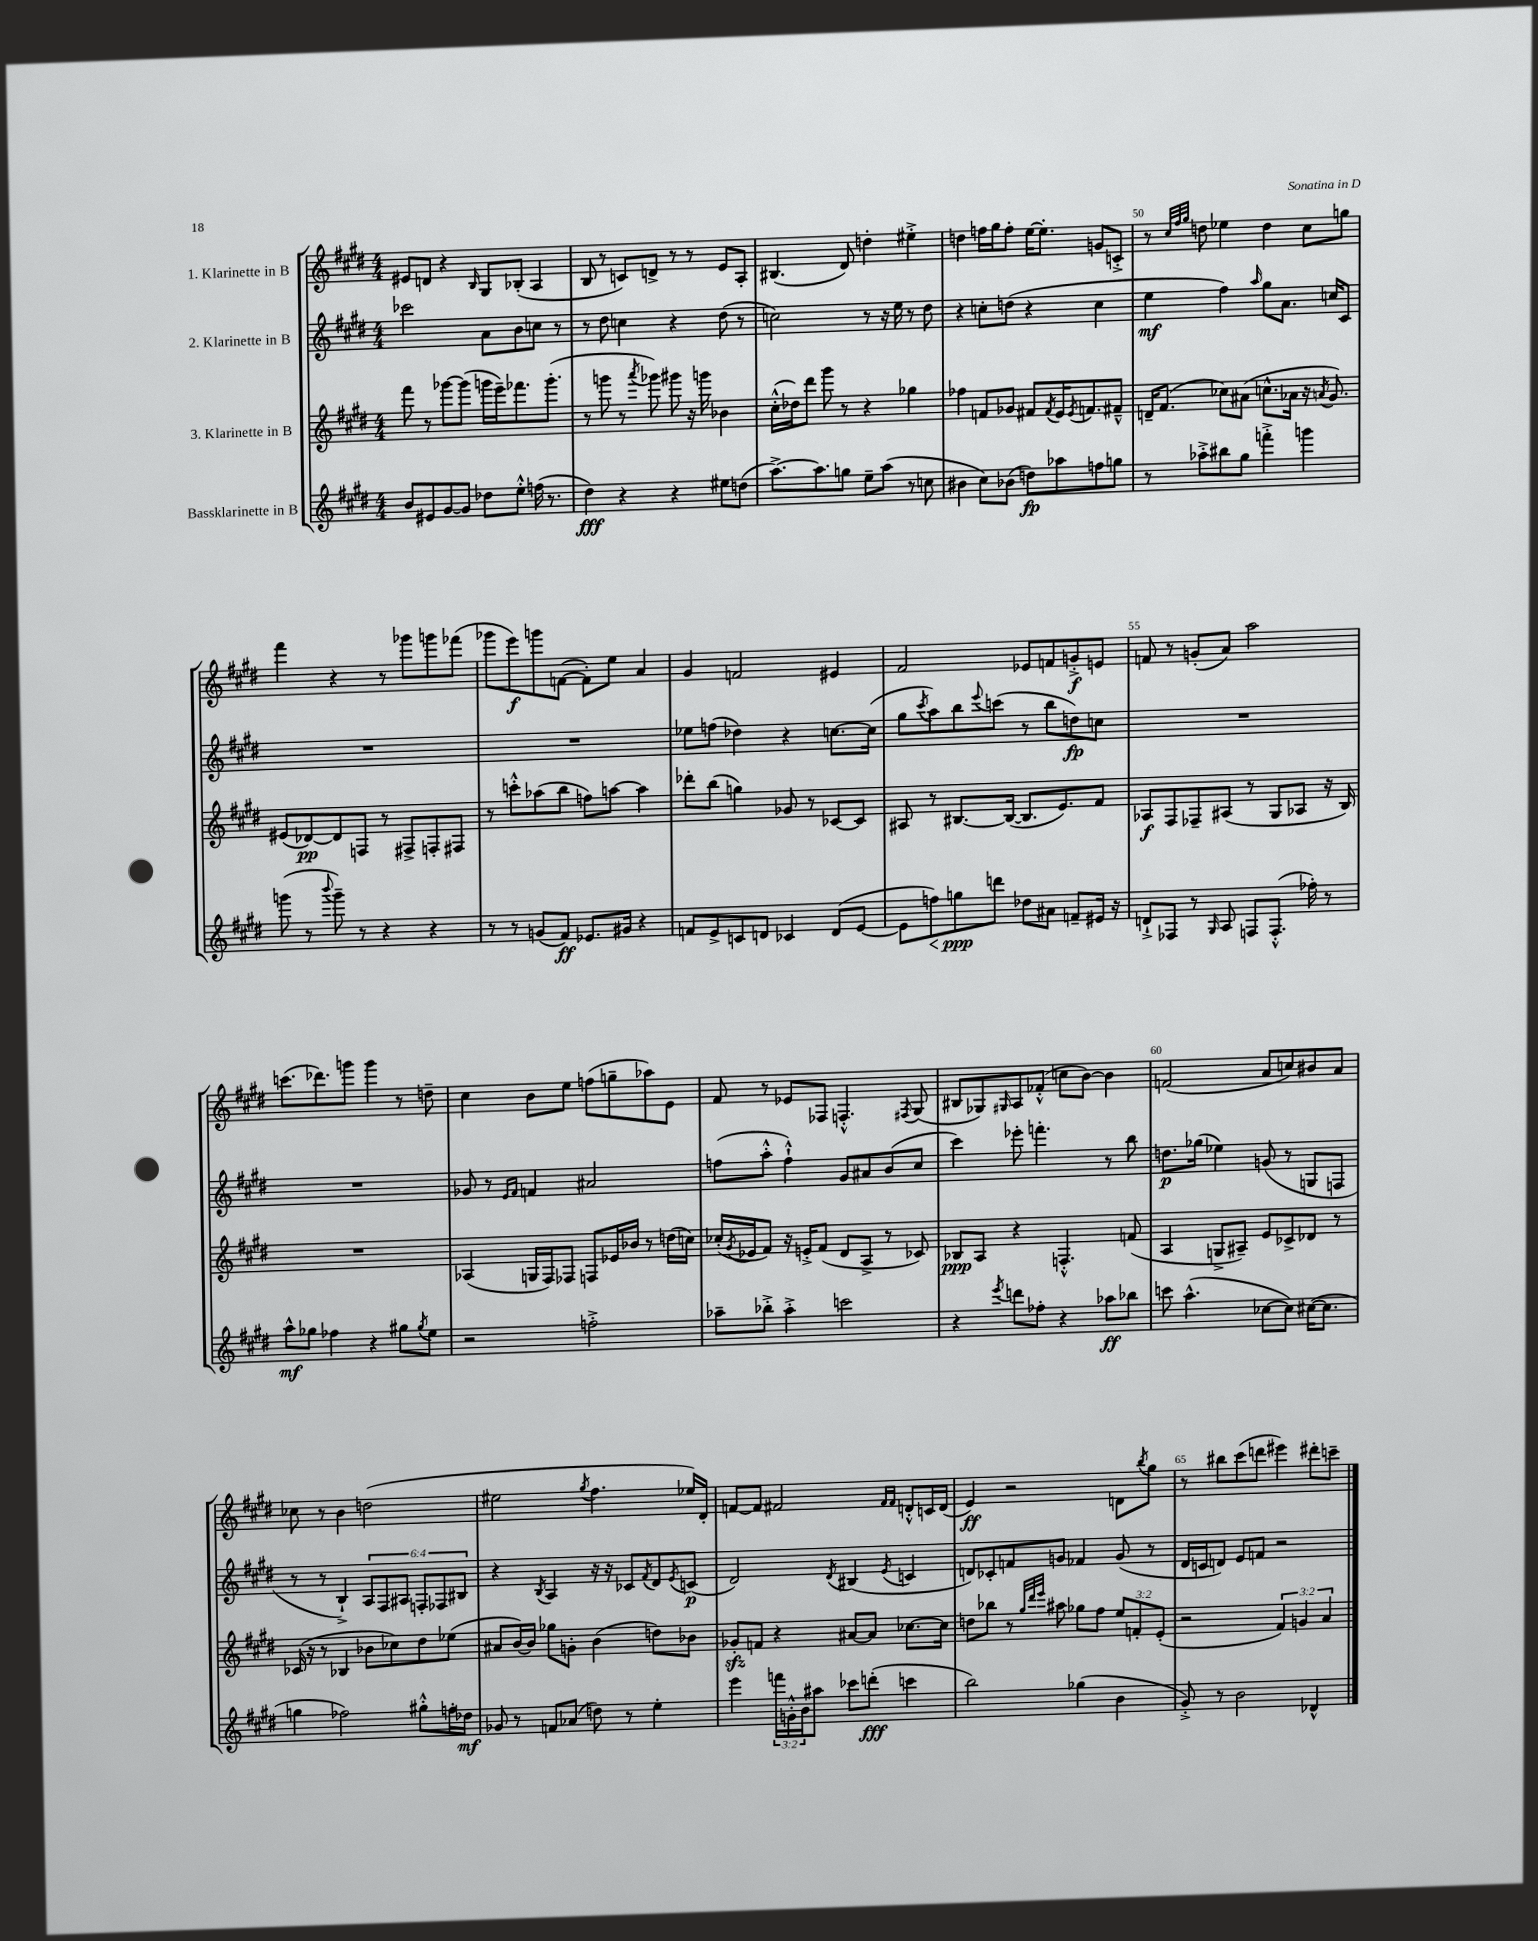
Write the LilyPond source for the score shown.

<<
\new StaffGroup <<
\new Staff = "s0" \with { instrumentName = "1. Klarinette in B" } {
    \clef treble \key e \major \numericTimeSignature \time 4/4
    eis'8 d'8 r4 \grace { b16 } gis8 bes8-.( a4 |
    b8 r8 c'8) d'8-> r8 r8 e'8 a8-. |
    bis4.( dis'8) d''4-. eis''4-.-> |
    d''4 f''16 gis''16 f''8-. e''16~ e''8.-. g'8 c'8-.-> |
    r8 \grace { cis''32 fis''32 gis''32 } d''8 ees''4 d''4 cis''8 g''8 |
    fis'''4 r4 r8 ges'''8 g'''8 fes'''8( |
    ges'''8 e'''8\f) g'''8 f'8~( f'8-.) e''8 a'4 |
    gis'4 f'2 eis'4 |
    fis'2 ees'8 f'8 g'8-.->\f e'8 |
    f'8 r8 g'8-.( a'8) a''2 |
    c'''8.( des'''8.) g'''8 g'''4 r8 d''8-- |
    cis''4 b'8 e''8 f''8( g''8-- aes''8) e'8 |
    fis'8 r8 ees'8 fes8 f4.-.-^ \acciaccatura { fis8 } gis8( |
    bis8 ges8) \grace { gis16 } a8 fes'8-.-^( c''8 b'8~) b'4 |
    f'2( a'8 c''8) bis'8 a'8 |
    ces''8 r8 b'4 d''2( |
    eis''2 \acciaccatura { gis''8 } fis''4. ees''16) dis'16-. |
    f'8~ f'8 fis'2 \grace { fis'16 fis'16 } d'8-.-^ c'16 d'16( |
    e'4\ff) r2 d'8 \acciaccatura { b''8 } gis''8 |
    r8 bis''8 cis'''8( d'''8 eis'''4) dis'''8-. c'''8-- \bar "|." |
}
\new Staff = "s1" \with { instrumentName = "2. Klarinette in B" } {
    \clef treble \key e \major \numericTimeSignature \time 4/4 \override Staff.TupletNumber.text = #tuplet-number::calc-fraction-text
    ces'''2 a'8 b'8 c''8 r8 |
    r8 dis''8 c''4 r4 dis''8( r8 |
    c''2) r8 r16 e''16 r8 dis''8 |
    r4 c''8-. d''8( r4 c''4 |
    e''4\mf fis''4) \grace { a''16 } gis''8 a'8. c''16 cis'8 |
    R1 |
    R1 |
    ees''8 f''8( des''4) r4 c''8.~ c''16( |
    gis''8 \acciaccatura { cis'''8 } a''8) b''8 \appoggiatura { e'''8 } c'''8( r8 b''8 d''8\fp) c''8 |
    R1 |
    R1 |
    ges'8 r8 \grace { e'16 fis'16 } f'4 ais'2 |
    f''8( a''8-.-^ f''4-!-^) gis'8 ais'8 b'8( cis''8 |
    cis'''4) ees'''8-. f'''4.-. r8 b''8 |
    d''8.\p ges''16( ees''4) g'8( r8 g8 f8 |
    r8 r8 b4-!->) \tuplet 6/4 { a8 fis8 ais8 f8-. fes8 bis8 } |
    r4 \acciaccatura { b8 } a4 r16 r16 ces'8 \acciaccatura { fis'8 } dis'8 \acciaccatura { e'8 } c'8\p( |
    dis'2) \acciaccatura { dis'8 } bis4( \acciaccatura { e'8 } c'4 |
    d'8) ces'8-. f'8 g'8 fes'4 g'8( r8 |
    dis'16 c'16 d'8) e'8 f'8 r2 \bar "|." |
}
\new Staff = "s2" \with { instrumentName = "3. Klarinette in B" } {
    \clef treble \key e \major \numericTimeSignature \time 4/4 \override Staff.TupletNumber.text = #tuplet-number::calc-fraction-text
    fis'''8 r8 ges'''8~ ges'''8( g'''16 e'''16--) fes'''8. g'''8.-.( |
    r8 g'''8 r8 \acciaccatura { a'''8 } ges'''8) gis'''8 r16 g'''16 bes'4 |
    cis''16-.-^( des''16) dis'''8 gis'''8 r8 r4 ges''4 |
    fes''4 f'8 ges'8 fis'8 \acciaccatura { fis'8 } e'16 \acciaccatura { e'8 } f'8. fis'8---^ |
    d'16-- fis'8.( ces''8) ais'8( c''8.-^ aes'16 r16 \acciaccatura { a'8 } gis'8.) |
    eis'8( des'8~\pp) des'8 f8 r8 fis8-> f8-. fis8 |
    r8 c'''8-.-^ aes''8( b''8 f''8) a''8~ a''4 |
    des'''8-. b''8( g''4) ges'8 r8 ces'8~ ces'8 |
    ais8 r8 bis8.~ bis16~( bis8. e'8.) fis'8 |
    aes8\f fis8 fes8-- ais8( r8 gis8 aes8 r16 b16) |
    R1 |
    aes4( g16 fis16) fes8 f8 ees'16 bes'16 r8 d''16( c''16) |
    ces''16-.( \acciaccatura { gis'8 } ees'16 fis'8) r16 e'16-.-> fis'8( dis'8 a8-> r8 ces'8) |
    bes8\ppp a8 r4 f4.-.-^ f'8( |
    a4 g8-> ais8--) e'8 ces'8-> des'8 r8 |
    ces'16( r16 r8 bes4 bes'8 ces''8) dis''8 ees''8( |
    ais'8 b'16~) b'16 ges''8 g'8-. b'4( d''8) bes'8 |
    ges'8-.\sfz f'8 r4 ais'8~ ais'8 ces''8.~ ces''16 |
    d''8 bes''8 r8 \grace { gis''32 dis'''32 e'''32 } ais''8 ges''8 fis''8 \tuplet 3/2 { e''8 f'8-. e'8-.( } |
    r2 \tuplet 3/2 { fis'4) g'4 a'4 } \bar "|." |
}
\new Staff = "s3" \with { instrumentName = "Bassklarinette in B" } {
    \clef treble \key e \major \numericTimeSignature \time 4/4 \override Staff.TupletNumber.text = #tuplet-number::calc-fraction-text
    b'8 eis'8 gis'8~ gis'8 des''8 e''8-.-^ f''16( r8. |
    dis''4\fff) r4 r4 eis''8 d''8( |
    a''8.~->) a''8. g''8 e''8-- a''8( r8 c''8 |
    bis'4 cis''8) bes'8( d''8\fp) aes''8 f''8 g''8 |
    r8 aes''8-.-> bis''8 gis''8 f'''4-.-> g'''4 |
    g'''8( r8 \appoggiatura { b'''8 } g'''8--) r8 r4 r4 |
    r8 r8 g'8( fis'8\ff) ees'8. gis'16 r4 |
    f'8 e'8-> c'8 d'8 ces'4 d'8( e'8~ |
    e'8 f''8\<) g''8\ppp\! d'''8 des''8 ais'8 f'8-- eis'16 r16 |
    d'8-!-> fes8 r8 \grace { gis16 } a8 f8 f8.-.-^( fes''16-.) r8 |
    a''8-^\mf ges''8 fes''4 r4 gis''8 \acciaccatura { gis''8 } e''8 |
    r2 f''2-.-> |
    aes''8-- bes''8-.-> aes''4-.-> c'''2 |
    r4 \acciaccatura { e'''8 } d'''8 fes''8-. r4 aes''8\ff bes''8 |
    c'''8 a''4.-^( ces''8~ ces''8) cis''16~( cis''8. |
    g''4 fes''2) gis''8-.-^ f''16-. des''16\mf |
    ges'8 r8 f'8 aes'8( d''8) r8 e''4-. |
    e'''4 \tuplet 3/2 { f'''16 g'16-.-^ b'16 } ais''8 ces'''8 d'''8-.\fff( c'''4 |
    b''2) ges''4( b'4 |
    gis'8-.->) r8 b'2 des'4-^ \bar "|." |
}
>>
>>
\layout { \context { \Score currentBarNumber = #46 \override BarNumber.break-visibility = ##(#f #t #t) barNumberVisibility = #(every-nth-bar-number-visible 5) } }
